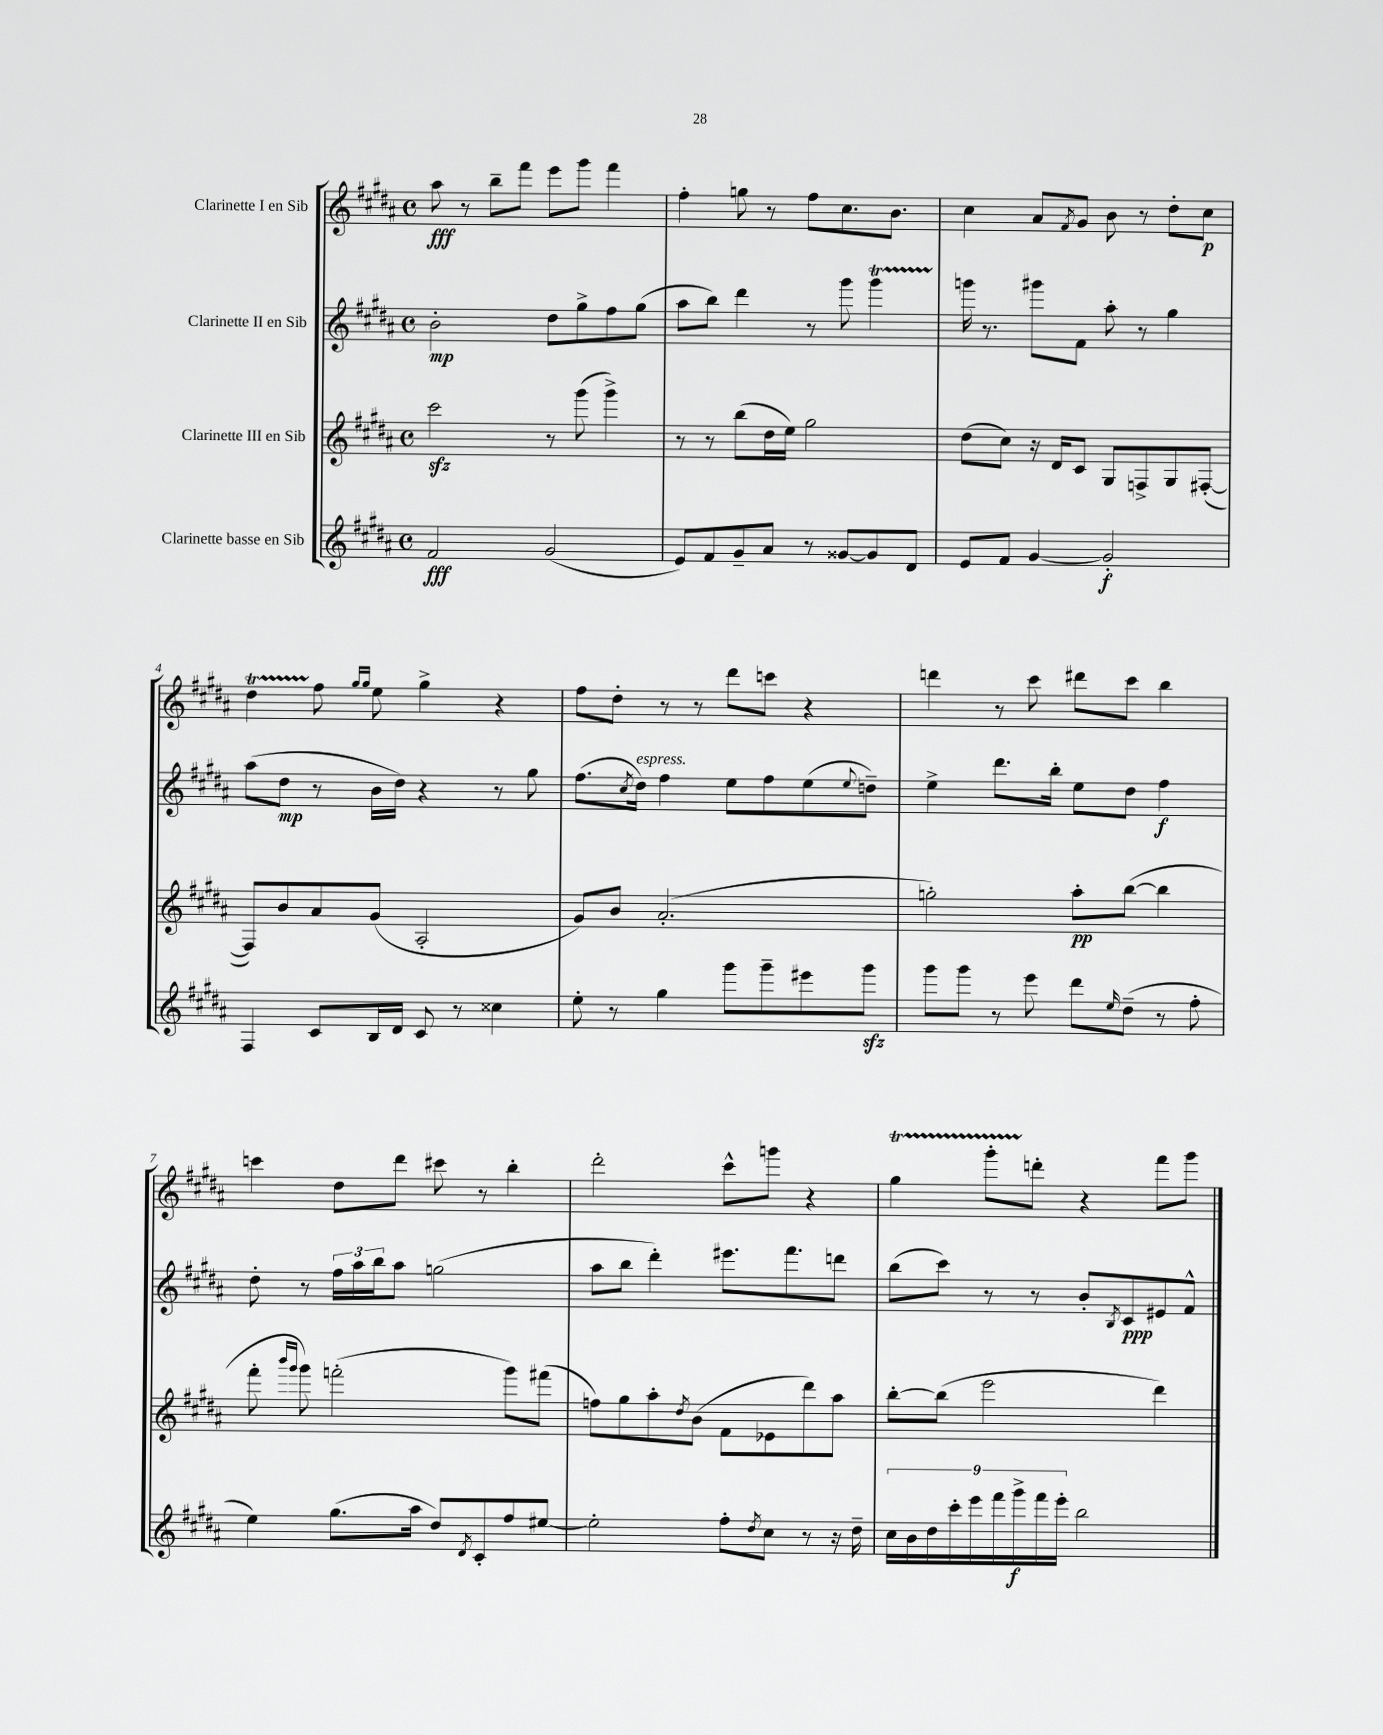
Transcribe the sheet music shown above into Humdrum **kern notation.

**kern	**kern	**kern	**kern
*staff4	*staff3	*staff2	*staff1
*clefG2	*clefG2	*clefG2	*clefG2
*k[f#c#g#d#a#]	*k[f#c#g#d#a#]	*k[f#c#g#d#a#]	*k[f#c#g#d#a#]
*M4/4	*M4/4	*M4/4	*M4/4
*met(c)	*met(c)	*met(c)	*met(c)
2f#	2ccc#	2b'	8aa#
.	.	.	8r
.	.	.	8bb~
.	.	.	8fff#
(2g#	8r	8dd#	8eee
.	(8ggg#	8gg#^	8ggg#
.	4ggg#^)	8ff#	4fff#
.	.	(8gg#	.
=	=	=	=
8e)	8r	8aa#	4ff#'
8f#	8r	8bb)	.
8g#~	(8bb	4ddd#	8gg
8a#	16dd#	.	8r
.	16ee)	.	.
8r	2gg#	8r	8ff#
[8g##	.	8ggg#	8.cc#
8g##]	.	4ggg#	.
.	.	.	8.b
8d#	.	.	.
=	=	=	=
8e	(8dd#	16ggg	4cc#
.	.	8.r	.
8f#	8cc#)	.	.
[4g#	16r	8ggg#	8a#
.	16d#	.	.
.	.	.	8qf#
.	8c#	8f#	8g#
2g#']	8G#	8aa#'	8b
.	8F^	8r	8r
.	8G#	4gg#	8dd#'
.	([8F#'	.	8cc#
=	=	=	=
4F#	8F#])	(8aa#	4dd#
.	8b	8dd#	.
8c#	8a#	8r	8ff#
.	.	.	16qqgg#
.	.	.	16qqgg#
16B	(8g#	16b	8ee
16d#	.	16dd#)	.
8c#	2A#'	4r	4gg#^
8r	.	.	.
4cc##	.	8r	4r
.	.	8gg#	.
=	=	=	=
8ee'	8g#)	(8.ff#	8ff#
8r	8b	.	8dd#'
.	.	8qcc#	.
.	.	16dd#)	.
4gg#	(2.a#'	4ff#	8r
.	.	.	8r
8ggg#	.	8ee	8ddd#
8ggg#~	.	8ff#	8ccc
8eee#	.	(8ee	4r
.	.	8qqee	.
8ggg#	.	8dd~)	.
=	=	=	=
8ggg#	2gg')	4ee^	4ddd
8ggg#	.	.	.
8r	.	8.ddd#	8r
8eee	.	.	8ccc#
.	.	16bb'	.
8ddd#	8aa#'	8ee	8ddd#
16qqee	.	.	.
(8dd#~	([8bb	8dd#	8ccc#
8r	4bb]	4ff#	4bb
8ff#'	.	.	.
=	=	=	=
4ee)	8fff#'	8dd#'	4ccc
.	16qqbbb	.	.
.	16qqggg#	.	.
.	8ggg#)	8r	.
(8.gg#	(2fff'	24ff#	8dd#
.	.	24aa#	.
.	.	24bb	.
.	.	8aa#	8ddd#
16aa#	.	.	.
8dd#)	.	(2gg	8ccc#
8qd#	.	.	.
8c#'	.	.	8r
8ff#	8ggg#)	.	4bb'
[8ee#	(8fff#	.	.
=	=	=	=
2ee#']	8ff)	8aa#	2ddd#'
.	8gg#	8bb	.
.	8aa#'	4ddd#')	.
.	8qdd#	.	.
.	(8b	.	.
8ff#'	8f#	8.eee#	8ccc#^^
8qdd#	.	.	.
8cc#	8e-	.	8ggg
.	.	8.fff#	.
8r	8ddd#)	.	4r
16r	8aa#	8ddd	.
16dd#~	.	.	.
=	=	=	=
18cc#	[8bb'	(8bb	4gg#
18b	.	.	.
18dd#	.	.	.
.	(8bb]	8ccc#)	.
18ccc#'	.	.	.
18eee	.	.	.
.	2eee	8r	8ggg#'
18fff#	.	.	.
18ggg#^	.	.	.
.	.	8r	8ddd'
18fff#	.	.	.
18eee'	.	.	.
2bb	.	8b'	4r
.	.	8qB	.
.	.	8c#	.
.	4ddd#)	8e#	8fff#
.	.	8f#^^	8ggg#
==	==	==	==
*-	*-	*-	*-
